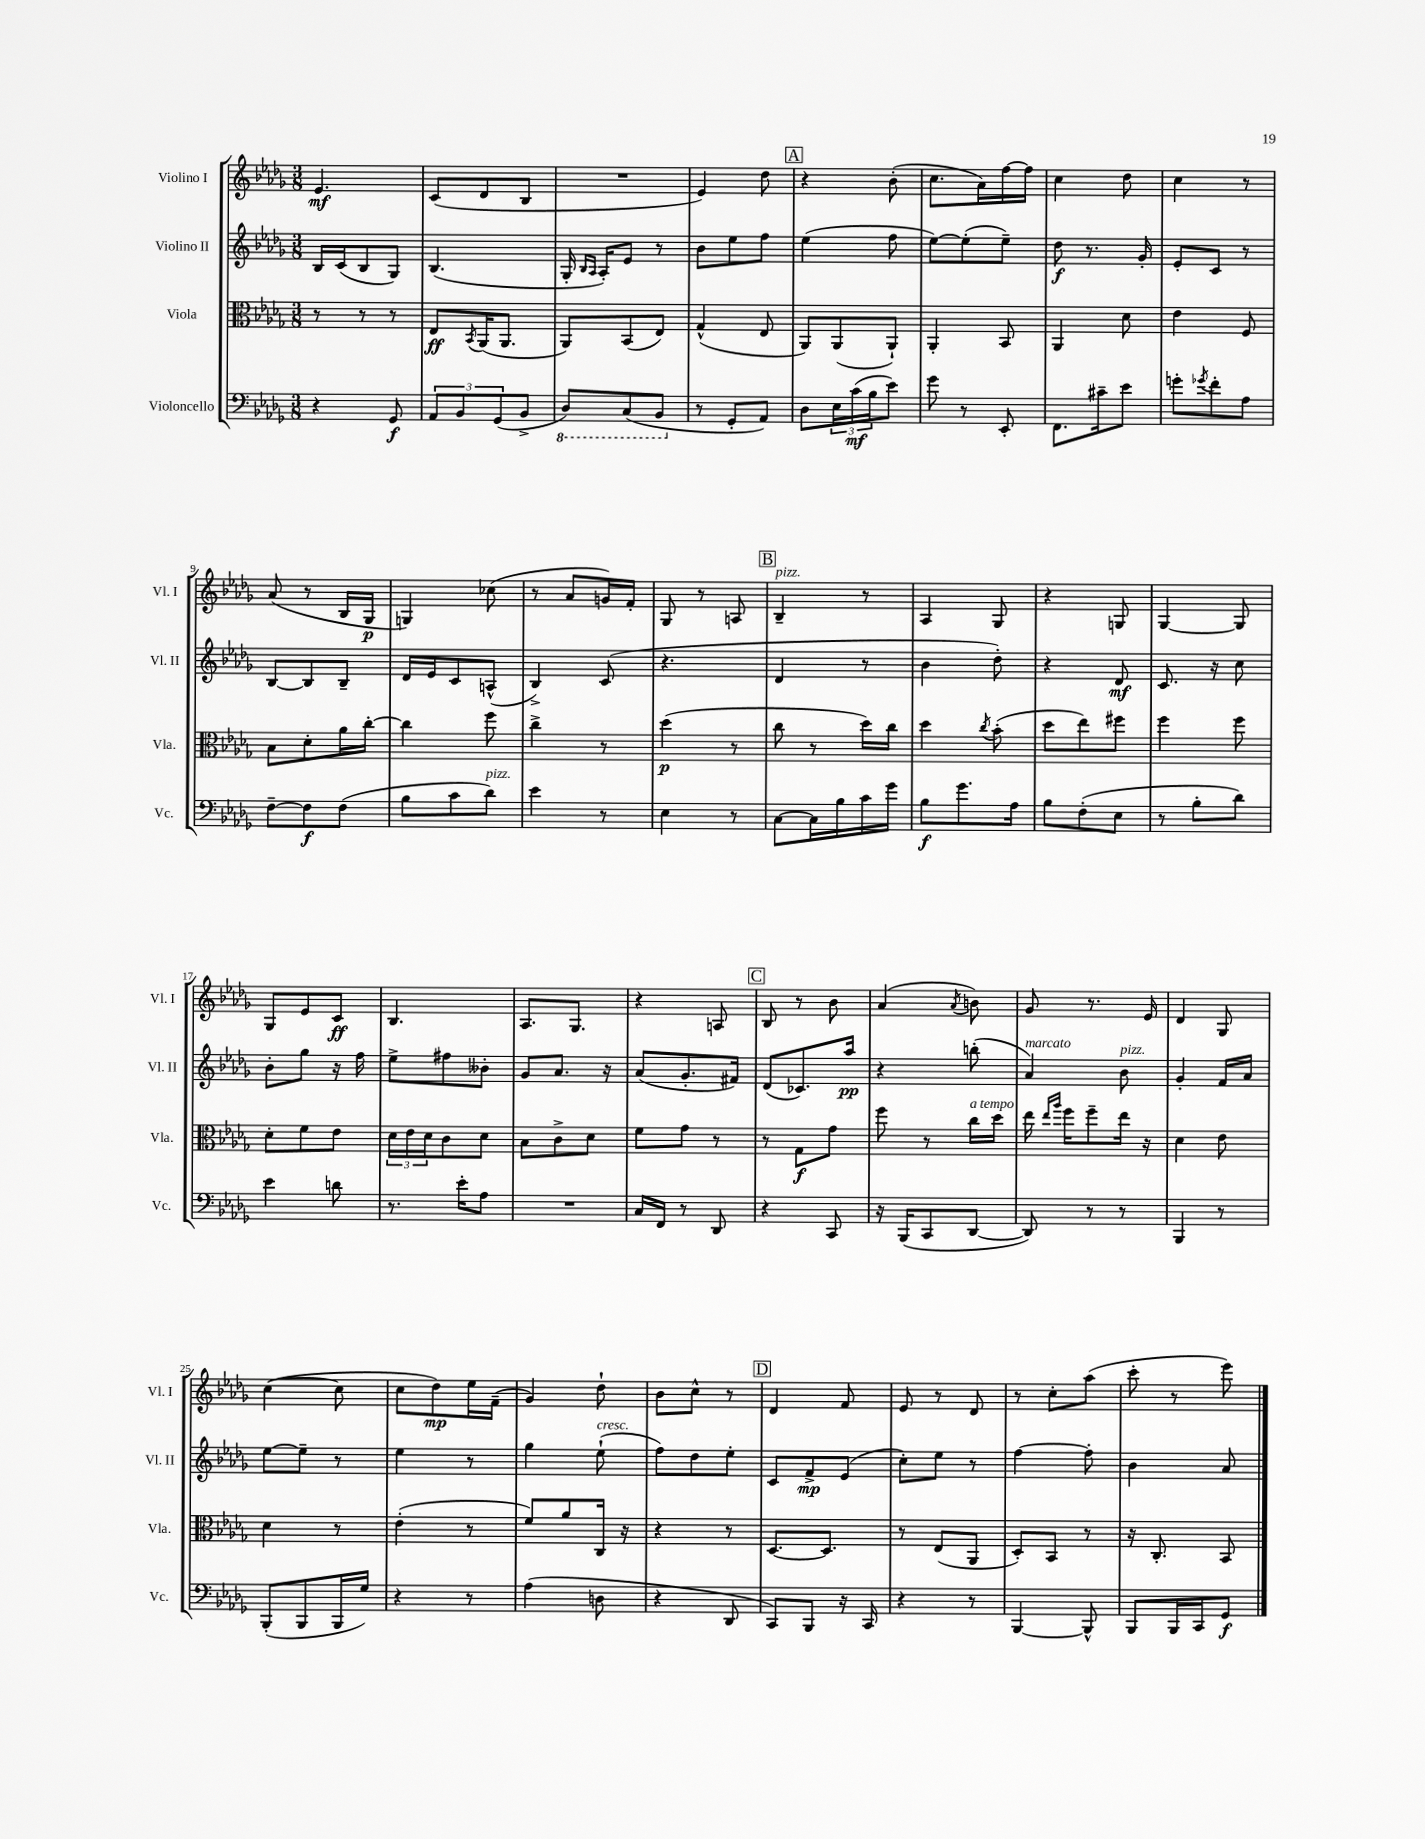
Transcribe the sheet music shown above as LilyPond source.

<<
\new StaffGroup <<
\new Staff = "s0" \with { instrumentName = "Violino I" shortInstrumentName = "Vl. I" } {
    \clef treble \key des \major \numericTimeSignature \time 3/8
    ees'4.\mf |
    c'8( des'8 bes8 |
    R4. |
    ees'4) des''8 |
    \mark \markup { \box "A" } r4 bes'8-.( |
    c''8. aes'16) f''16~ f''16 |
    c''4 des''8 |
    c''4 r8 |
    aes'8( r8 bes16 ges16\p |
    g4) ces''8( |
    r8 aes'8 g'16) f'16-. |
    ges8 r8 a8 |
    \mark \markup { \box "B" } bes4--^\markup { \italic "pizz." } r8 |
    aes4 ges8 |
    r4 g8 |
    ges4~ ges8 |
    ges8 ees'8 c'8\ff |
    bes4. |
    aes8. ges8. |
    r4 a8 |
    \mark \markup { \box "C" } bes8 r8 bes'8 |
    aes'4( \acciaccatura { aes'8 } b'8) |
    ges'8 r8. ees'16 |
    des'4 ges8 |
    c''4~( c''8 |
    c''8 des''8\mp) ees''16 f'16--( |
    ges'4) des''8-! |
    bes'8 c''8-^ r8 |
    \mark \markup { \box "D" } des'4 f'8 |
    ees'8 r8 des'8 |
    r8 c''8-. aes''8( |
    c'''8-. r8 ees'''8) \bar "|." |
}
\new Staff = "s1" \with { instrumentName = "Violino II" shortInstrumentName = "Vl. II" } {
    \clef treble \key des \major \numericTimeSignature \time 3/8
    bes16 c'16( bes8 ges8) |
    bes4.( |
    ges16-. \grace { bes16 aes16 } aes16-.) ees'8 r8 |
    bes'8 ees''8 f''8 |
    \mark \markup { \box "A" } ees''4( f''8 |
    ees''8~) ees''8-.( ees''8--) |
    des''8\f r8. ges'16-. |
    ees'8-. c'8 r8 |
    bes8~ bes8 bes8-- |
    des'16 ees'16 c'8 a8-^( |
    bes4->) c'8( |
    r4. |
    \mark \markup { \box "B" } des'4 r8 |
    bes'4 des''8-.) |
    r4 des'8\mf |
    c'8. r16 c''8 |
    bes'8-. ges''8 r16 f''16 |
    ees''8-> fis''8 beses'8-. |
    ges'8 aes'8. r16 |
    aes'8( ges'8.-. fis'16) |
    \mark \markup { \box "C" } des'8( ces'8.) aes''16\pp |
    r4 b''8-.( |
    aes'4^\markup { \italic "marcato" }) bes'8^\markup { \italic "pizz." } |
    ges'4-. f'16 aes'16 |
    ees''8~ ees''8-- r8 |
    ees''4 r8 |
    ges''4 ees''8-!^\markup { \italic "cresc." }( |
    f''8) des''8 ees''8-. |
    \mark \markup { \box "D" } c'8 f'8->\mp ees'8( |
    c''8-.) ees''8 r8 |
    f''4~ f''8-. |
    bes'4 aes'8 \bar "|." |
}
\new Staff = "s2" \with { instrumentName = "Viola" shortInstrumentName = "Vla." } {
    \clef alto \key des \major \numericTimeSignature \time 3/8
    r8 r8 r8 |
    ees8\ff \acciaccatura { bes,8 } aes,16( aes,8. |
    aes,8) bes,8( ees8) |
    ges4-^( ees8 |
    \mark \markup { \box "A" } aes,8) aes,8( aes,8-!) |
    aes,4-. bes,8 |
    aes,4 des'8 |
    ees'4 f8 |
    bes8 des'8-. aes'16 c''16~-. |
    c''4 f''8 |
    c''4-> r8 |
    des''4\p( r8 |
    \mark \markup { \box "B" } c''8 r8 des''16) c''16 |
    des''4 \acciaccatura { c''8 } bes'8-.( |
    des''8 ees''8) fis''8 |
    f''4 f''8 |
    des'8-. f'8 ees'8 |
    \tuplet 3/2 { des'16 ees'16 des'16 } c'8 des'8 |
    bes8 c'8-> des'8 |
    f'8 ges'8 r8 |
    \mark \markup { \box "C" } r8 ges8\f ges'8 |
    f''8 r8 c''16^\markup { \italic "a tempo" } des''16 |
    ees''16 \grace { ees''16 aes''16 } f''16 f''8-- ees''16 r16 |
    des'4 ees'8 |
    des'4 r8 |
    ees'4-.( r8 |
    f'8) aes'8 c16 r16 |
    r4 r8 |
    \mark \markup { \box "D" } des8.~ des8. |
    r8 ees8( aes,8 |
    des8-.) bes,8 r8 |
    r16 c8.-. bes,8 \bar "|." |
}
\new Staff = "s3" \with { instrumentName = "Violoncello" shortInstrumentName = "Vc." } {
    \clef bass \key des \major \numericTimeSignature \time 3/8
    r4 ges,8\f |
    \tuplet 3/2 { aes,8 bes,8 ges,8( } bes,8-> |
    \ottava #-1 des,8) c,8( bes,,8 \ottava #0 |
    r8 ges,8-. aes,8) |
    \mark \markup { \box "A" } des8 \tuplet 3/2 { ees16 c'16\mf( bes16 } ees'8) |
    ges'8 r8 ees,8-. |
    f,8. cis'16-- ees'8 |
    g'8-. \acciaccatura { ges'8 } f'8-. aes8 |
    f8~-- f8\f f8( |
    bes8 c'8 des'8^\markup { \italic "pizz." }) |
    ees'4 r8 |
    ees4 r8 |
    \mark \markup { \box "B" } c8~ c16 bes16 c'16 ges'16 |
    bes8\f ges'8. aes16 |
    bes8 f8-.( ees8 |
    r8 bes8-. des'8) |
    ees'4 d'8 |
    r8. ees'16-. aes8 |
    R4. |
    c16 f,16 r8 des,8 |
    \mark \markup { \box "C" } r4 c,8 |
    r16 bes,,16( c,8 des,8~ |
    des,8) r8 r8 |
    bes,,4 r8 |
    bes,,8-.( bes,,8 bes,,16 ges16) |
    r4 r8 |
    aes4( d8 |
    r4 des,8 |
    \mark \markup { \box "D" } c,8) bes,,8 r16 c,16 |
    r4 r8 |
    bes,,4~ bes,,8-^ |
    bes,,8 bes,,16 c,16 ges,8\f \bar "|." |
}
>>
>>
